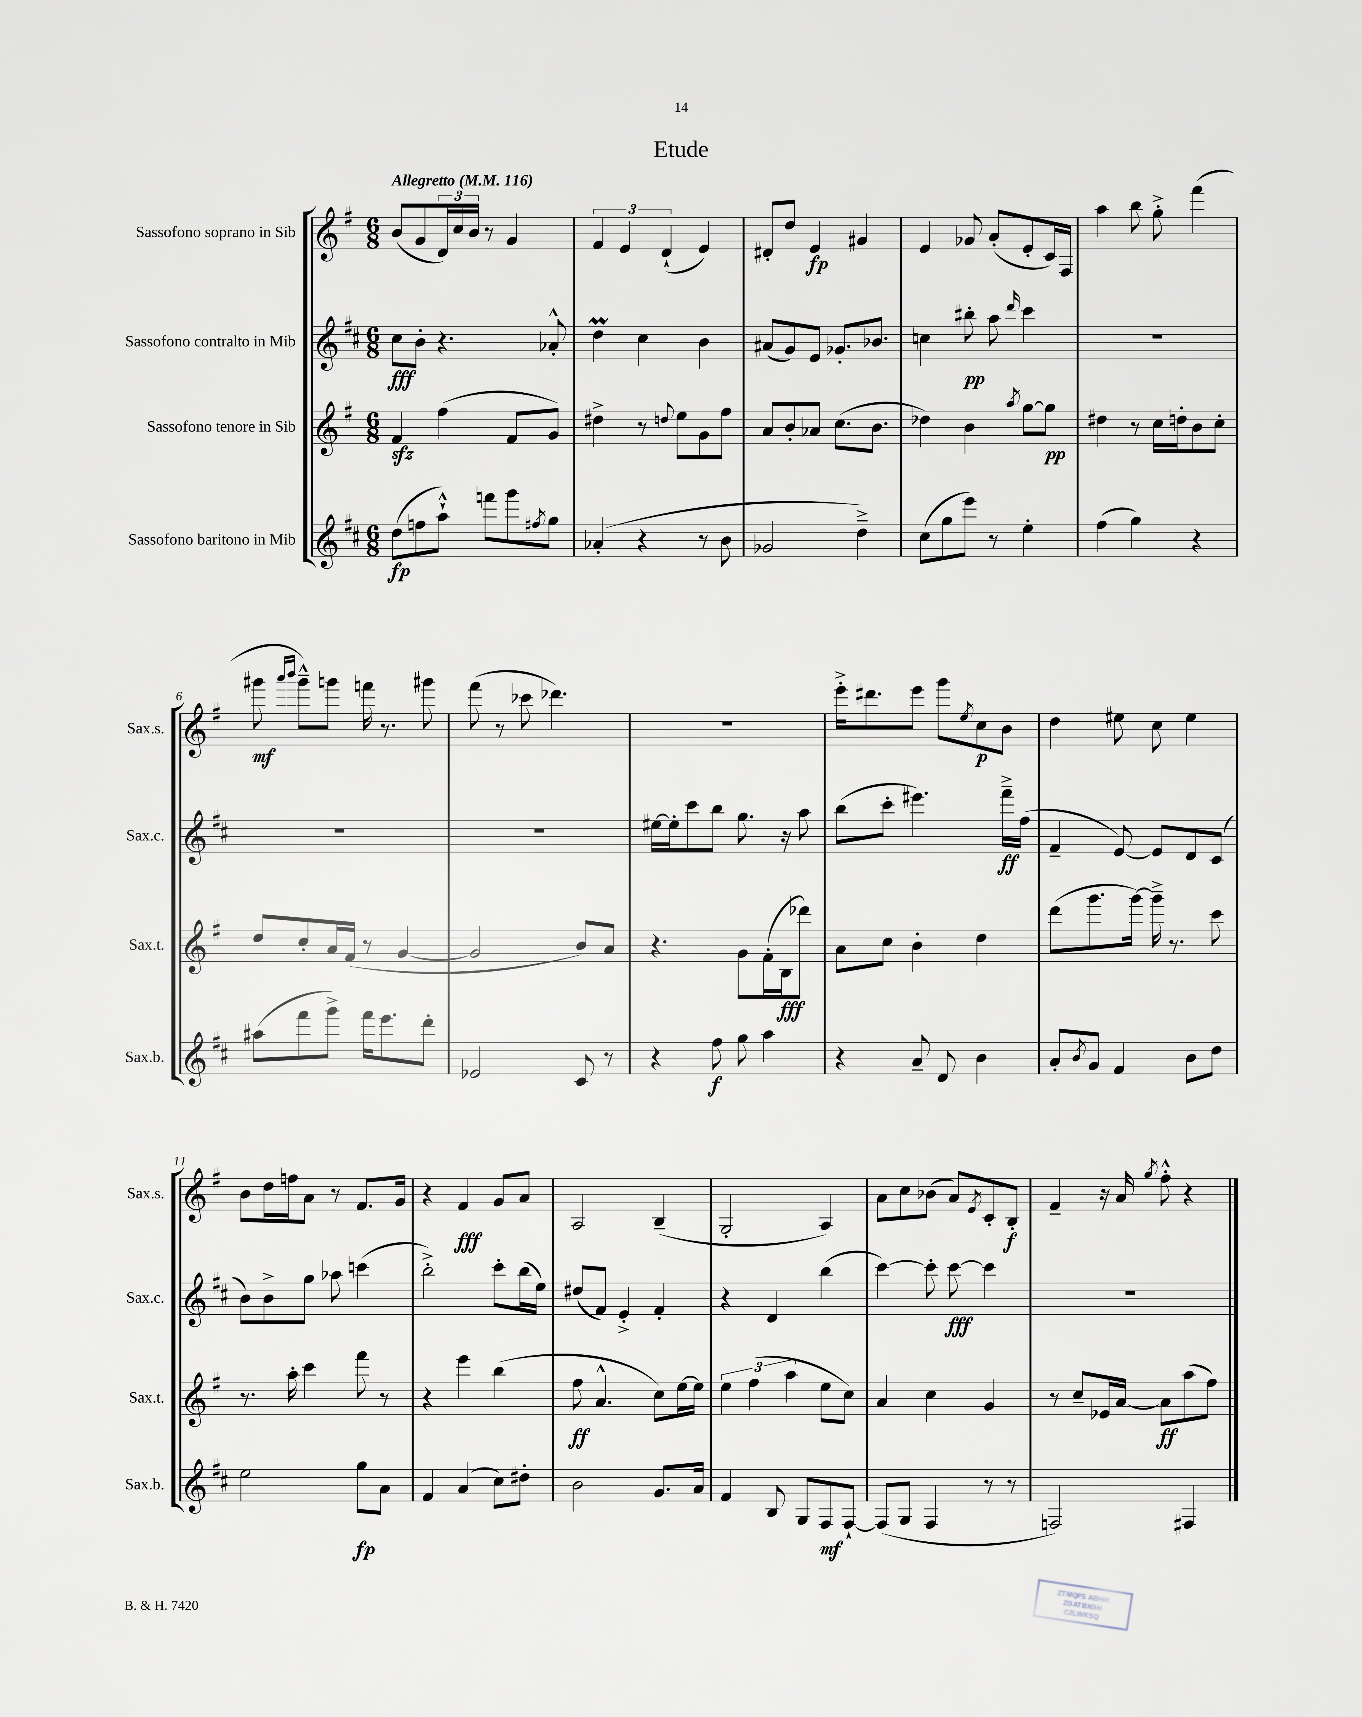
\header { title = "Etude" }
<<
\new StaffGroup <<
\new Staff = "s0" \with { instrumentName = "Sassofono soprano in Sib" shortInstrumentName = "Sax.s." } {
    \clef treble \key g \major \numericTimeSignature \time 6/8 \tempo "Allegretto" 4 = 116
    b'8( g'8 \tuplet 3/2 { d'16) c''16 b'16 } r8 g'4 |
    \tuplet 3/2 { fis'4 e'4 d'4-!( } e'4) |
    dis'8-. d''8 e'4\fp gis'4 |
    e'4 ges'8 a'8-.( e'8-. c'16) fis16 |
    a''4 b''8 g''8-.-> fis'''4( |
    gis'''8\mf \grace { a'''16 b'''16 } gis'''8---^) g'''8 f'''16 r8. gis'''8 |
    fis'''8( r8 ces'''8 des'''4.) |
    R2. |
    e'''16-.-> dis'''8. e'''8 g'''8 \acciaccatura { e''8 } c''8\p b'8 |
    d''4 eis''8 c''8 eis''4 |
    b'8 d''16 f''16 a'8 r8 fis'8. g'16 |
    r4 fis'4\fff g'8 a'8 |
    a2 b4--( |
    g2-. a4) |
    a'8 c''8 bes'8( a'8) \acciaccatura { e'8 } c'8-. b8-.\f |
    fis'4-- r16 a'16 \acciaccatura { g''8 } fis''8-.-^ r4 \bar "|." |
}
\new Staff = "s1" \with { instrumentName = "Sassofono contralto in Mib" shortInstrumentName = "Sax.c." } {
    \clef treble \key d \major \numericTimeSignature \time 6/8
    cis''8\fff b'8-. r4. aes'8-.-^ |
    d''4\prall cis''4 b'4 |
    ais'8( g'8) e'8 ges'8.-. bes'8. |
    c''4 bis''8-.\pp a''8 \grace { d'''16 } cis'''4 |
    R2. |
    R2. |
    R2. |
    eis''16~ eis''16-. cis'''8 b''8 g''8. r16 a''8 |
    b''8( cis'''8-. eis'''4.) fis'''16--->\ff fis''16( |
    fis'4-- e'8~) e'8 d'8 cis'8( |
    b'8) b'8-> g''8 aes''8 c'''4( |
    b''2-.->) cis'''8-. b''16( e''16) |
    dis''8( fis'8) e'4-.-> fis'4-. |
    r4 d'4 b''4( |
    cis'''4~) cis'''8-. cis'''8~\fff cis'''4 |
    R2. \bar "|." |
}
\new Staff = "s2" \with { instrumentName = "Sassofono tenore in Sib" shortInstrumentName = "Sax.t." } {
    \clef treble \key g \major \numericTimeSignature \time 6/8
    fis'4\sfz fis''4( fis'8 g'8) |
    dis''4-> r8 \appoggiatura { d''8 } e''8 g'8 fis''8 |
    a'8 b'8-. aes'8 c''8.( b'8. |
    des''4) b'4 \acciaccatura { a''8 } g''8~ g''8\pp |
    dis''4 r8 c''16 d''16-. b'8 c''8-. |
    d''8 c''8-. a'16 fis'16( r8 g'4~ |
    g'2 b'8) a'8 |
    r4. g'8 fis'16-.( b16\fff des'''8) |
    a'8 c''8 b'4-. d''4 |
    d'''8( g'''8. g'''16~) g'''16---> r8. c'''8 |
    r8. a''16-. c'''4 fis'''8 r8 |
    r4 e'''4 b''4( |
    fis''8\ff a'4.-^ c''8) e''16~ e''16 |
    \tuplet 3/2 { e''4 fis''4( a''4 } e''8 c''8) |
    a'4 c''4 g'4 |
    r8 c''8-- ees'16 a'16~ a'8\ff a''8( fis''8) \bar "|." |
}
\new Staff = "s3" \with { instrumentName = "Sassofono baritono in Mib" shortInstrumentName = "Sax.b." } {
    \clef treble \key d \major \numericTimeSignature \time 6/8
    d''8\fp( f''8 a''8-!-^) f'''8 g'''8 \acciaccatura { fis''8 } g''8 |
    aes'4-.( r4 r8 b'8 |
    ges'2 d''4--->) |
    cis''8( g''8 e'''8) r8 e''4-. |
    fis''4( g''4) r4 |
    ais''8( fis'''8 g'''8->) fis'''16 e'''8. d'''8-. |
    ees'2 cis'8 r8 |
    r4 fis''8\f g''8 a''4 |
    r4 a'8-- d'8 b'4 |
    a'8-. \acciaccatura { b'8 } g'8 fis'4 b'8 d''8 |
    e''2 g''8\fp a'8 |
    fis'4 a'4( cis''8) dis''8-. |
    b'2 g'8. a'16 |
    fis'4 b8 g8 fis8\mf fis8~-! |
    fis8( g8 fis4 r8 r8 |
    f2) fis4 \bar "|." |
}
>>
>>
